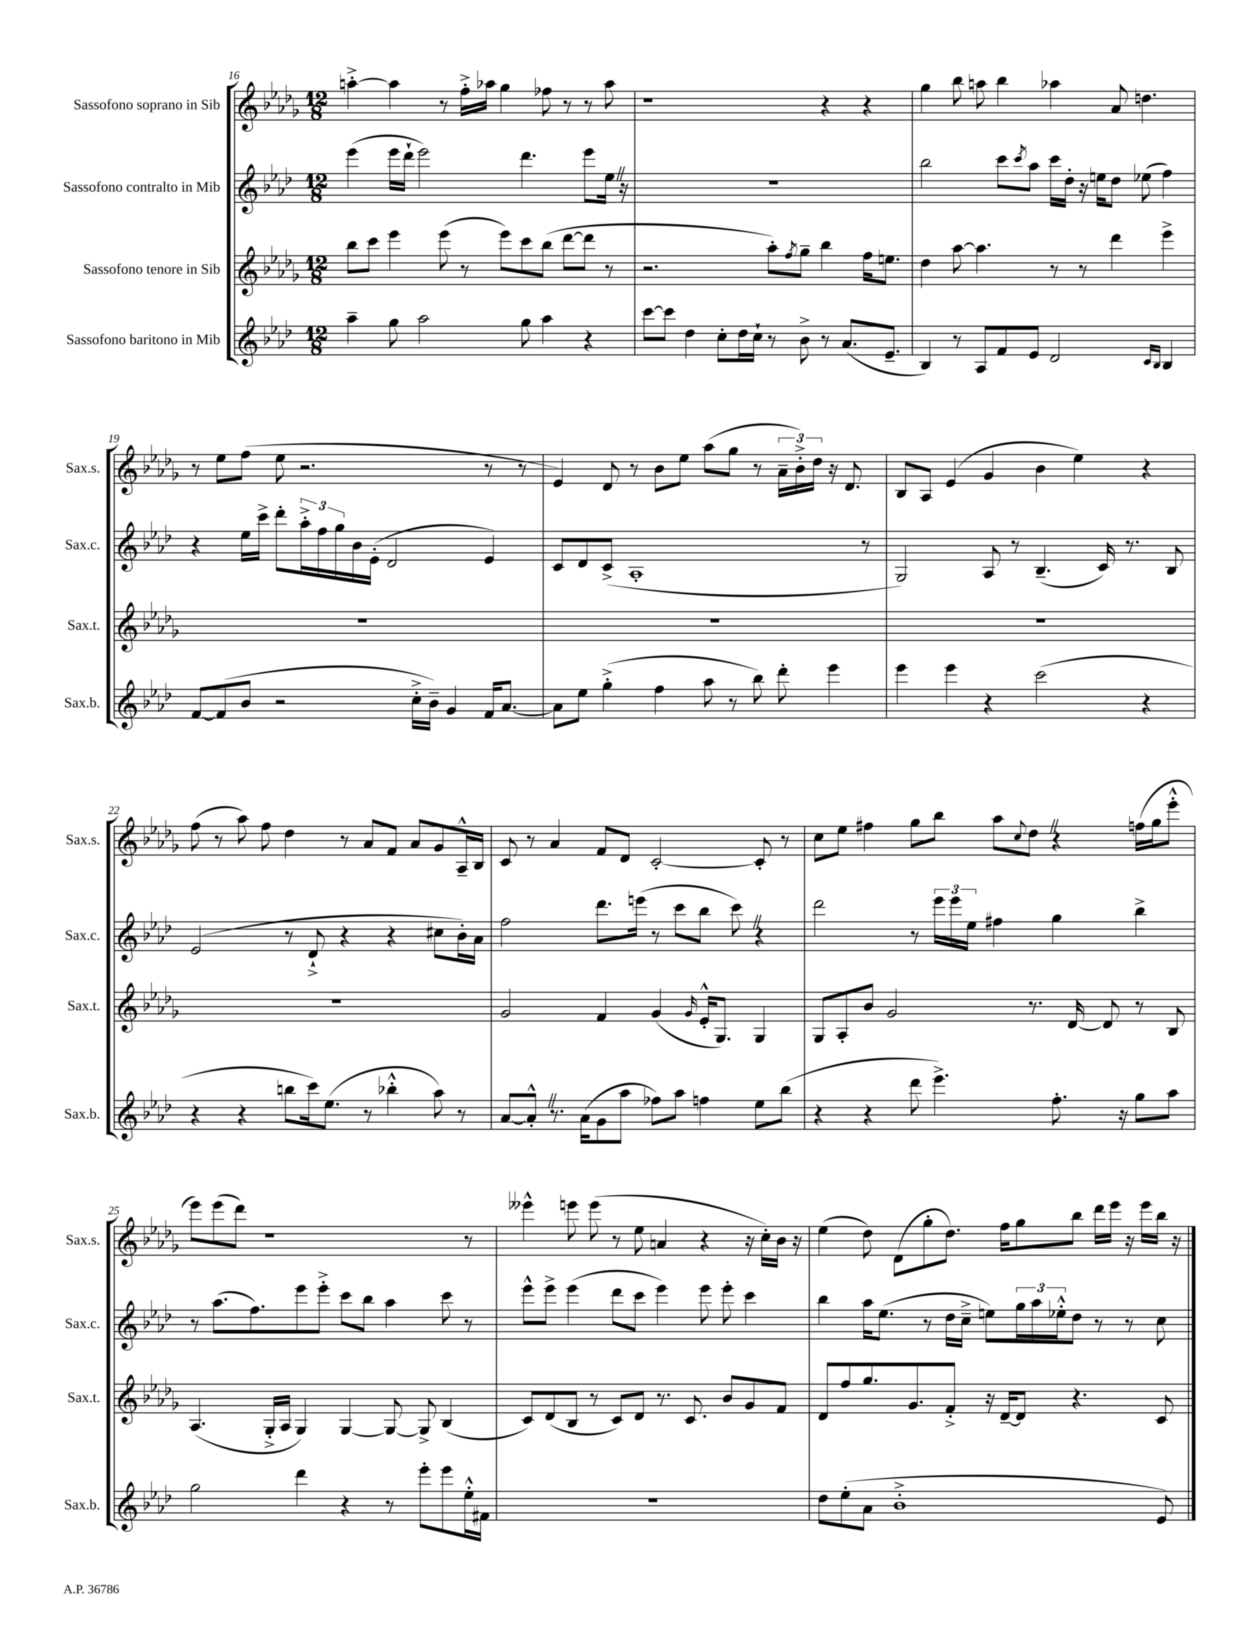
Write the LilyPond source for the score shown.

<<
\new StaffGroup <<
\new Staff = "s0" \with { instrumentName = "Sassofono soprano in Sib" shortInstrumentName = "Sax.s." } {
    \clef treble \key des \major \numericTimeSignature \time 12/8
    a''4~-.-> a''4 r8 f''16-.-> aes''16 ges''4 fes''8 r8 r8 aes''8 |
    r1 r4 r4 |
    ges''4 bes''8 a''8 bes''4 aes''4 aes'8 d''4. |
    r8 ees''8 f''8( ees''8 r2. r8 r8 |
    ees'4) des'8 r8 bes'8 ees''8 aes''8( ges''8 r8 \tuplet 3/2 { aes'16-- bes'16-.->) des''16 } r16 des'8. |
    bes8 aes8 ees'4( ges'4 bes'4 ees''4) r4 |
    f''8( r8 aes''8) f''8 des''4 r8 aes'8 f'8 aes'8 ges'8 aes16---^ bes16 |
    c'8 r8 aes'4 f'8 des'8 c'2~-. c'8-. r8 |
    c''8 ees''8 fis''4 ges''8 bes''8 aes''8 \appoggiatura { c''8 } des''8 \once \override BreathingSign.text = \markup { \musicglyph "scripts.caesura.straight" } \breathe r4 f''16( ges''16 ees'''8-.-^ |
    ees'''8) ees'''8( des'''8) r1 r8 |
    eeses'''4-^ e'''8 e'''8( r8 ees''8 a'4 r4 r16 c''16-.) bes'16 r16 |
    ees''4( des''8) des'8( ges''8-. des''8.) f''16 ges''8 bes''8 des'''16 ees'''16 r16 ees'''16 bes''16 r16 \bar "|." |
}
\new Staff = "s1" \with { instrumentName = "Sassofono contralto in Mib" shortInstrumentName = "Sax.c." } {
    \clef treble \key aes \major \numericTimeSignature \time 12/8
    ees'''4( ees'''16 des'''16-! ees'''2) des'''4. ees'''8 ees''16 \once \override BreathingSign.text = \markup { \musicglyph "scripts.caesura.straight" } \breathe r16 |
    R1. |
    bes''2 c'''8 \acciaccatura { c'''8 } aes''8 c'''16 des''16-. r16 e''16 des''8 ees''8( f''4) |
    r4 ees''16 c'''16-> des'''8-. \tuplet 3/2 { aes''16-.-> f''16 g''16 } bes'16 ees'16-.( des'2 ees'4) |
    c'8 des'8 c'8->( aes1-. r8 |
    g2) aes8 r8 bes4.--( c'16) r8. bes8 |
    ees'2( r8 des'8-!-> r4 r4 cis''8 bes'16-.) aes'16 |
    f''2 des'''8. e'''16( r8 c'''8 bes''8 c'''8) \once \override BreathingSign.text = \markup { \musicglyph "scripts.caesura.straight" } \breathe r4 |
    des'''2 r8 \tuplet 3/2 { ees'''16 ees'''16 ees''16 } fis''4 g''4 bes''4-> |
    r8 aes''8.( f''8.) ees'''8 ees'''8-.-> c'''8 bes''8 aes''4 c'''8 r8 |
    ees'''8-^ ees'''8-> ees'''4( des'''8 c'''8 ees'''4) ees'''8 ees'''8-. c'''4 |
    bes''4 aes''16 ees''8.( r8 des''16 c''16---> e''8) \tuplet 3/2 { g''16 aes''16 ees''16-.-^ } des''8 r8 r8 c''8 \bar "|." |
}
\new Staff = "s2" \with { instrumentName = "Sassofono tenore in Sib" shortInstrumentName = "Sax.t." } {
    \clef treble \key des \major \numericTimeSignature \time 12/8
    bes''8 c'''8 ees'''4 ees'''8( r8 ees'''8) c'''8 bes''8( des'''8~ des'''8 r8 |
    r2. aes''8-.) \acciaccatura { f''8 } ges''8-- bes''4 f''16 e''8. |
    des''4 aes''8~ aes''4. r8 r8 des'''4 ees'''4-> |
    R1. |
    R1. |
    R1. |
    R1. |
    ges'2 f'4 ges'4( \grace { ges'16 } ees'16-.-^ ges8.) ges4 |
    ges8 aes8-. bes'8 ges'2 r8. des'16~ des'8 r8 bes8 |
    aes4.( ges16-.-> aes16 ges4) ges4~ ges8~ ges8-> bes4( |
    c'8) des'8( bes8 r8 c'8) des'8 r8. c'8. bes'8 ges'8 f'8 |
    des'8 f''8 ges''8. ges'8. f'8-.-> r16 des'16~-- des'8 r4. c'8 \bar "|." |
}
\new Staff = "s3" \with { instrumentName = "Sassofono baritono in Mib" shortInstrumentName = "Sax.b." } {
    \clef treble \key aes \major \numericTimeSignature \time 12/8
    aes''4-- g''8 aes''2 g''8 aes''4 r4 |
    c'''8~ c'''8 des''4 c''8-. des''16 c''16-! r8 bes'8-> r8 aes'8.( ees'8.-- |
    bes4) r8 aes8 f'8 ees'8 des'2 \grace { c'16 bes16 } bes4 |
    f'8~ f'8( bes'8 r2 c''16-.-> bes'16--) g'4 f'16 aes'8.~ |
    aes'8 ees''8 g''4-.->( f''4 aes''8 r8 bes''8) des'''8-. ees'''4 |
    ees'''4 ees'''4 r4 c'''2( r4 |
    r4 r4 b''8 c'''16) ees''8.( r8 bes''4-.-^ aes''8) r8 |
    aes'8~ aes'8-.-^ \once \override BreathingSign.text = \markup { \musicglyph "scripts.caesura.straight" } \breathe r8. aes'16( g'8 aes''8 fes''8) aes''8 f''4 ees''8 bes''8( |
    r4 r4 des'''8 ees'''4.->) f''8.-. r16 g''8 aes''8 |
    g''2 des'''4 r4 r8 ees'''8-. ees'''8 ees''16-.-^ fis'16 |
    R1. |
    des''8 ees''8-.( aes'8 bes'1-.-> ees'8) \bar "|." |
}
>>
>>
\layout { \context { \Score currentBarNumber = #16 } }
